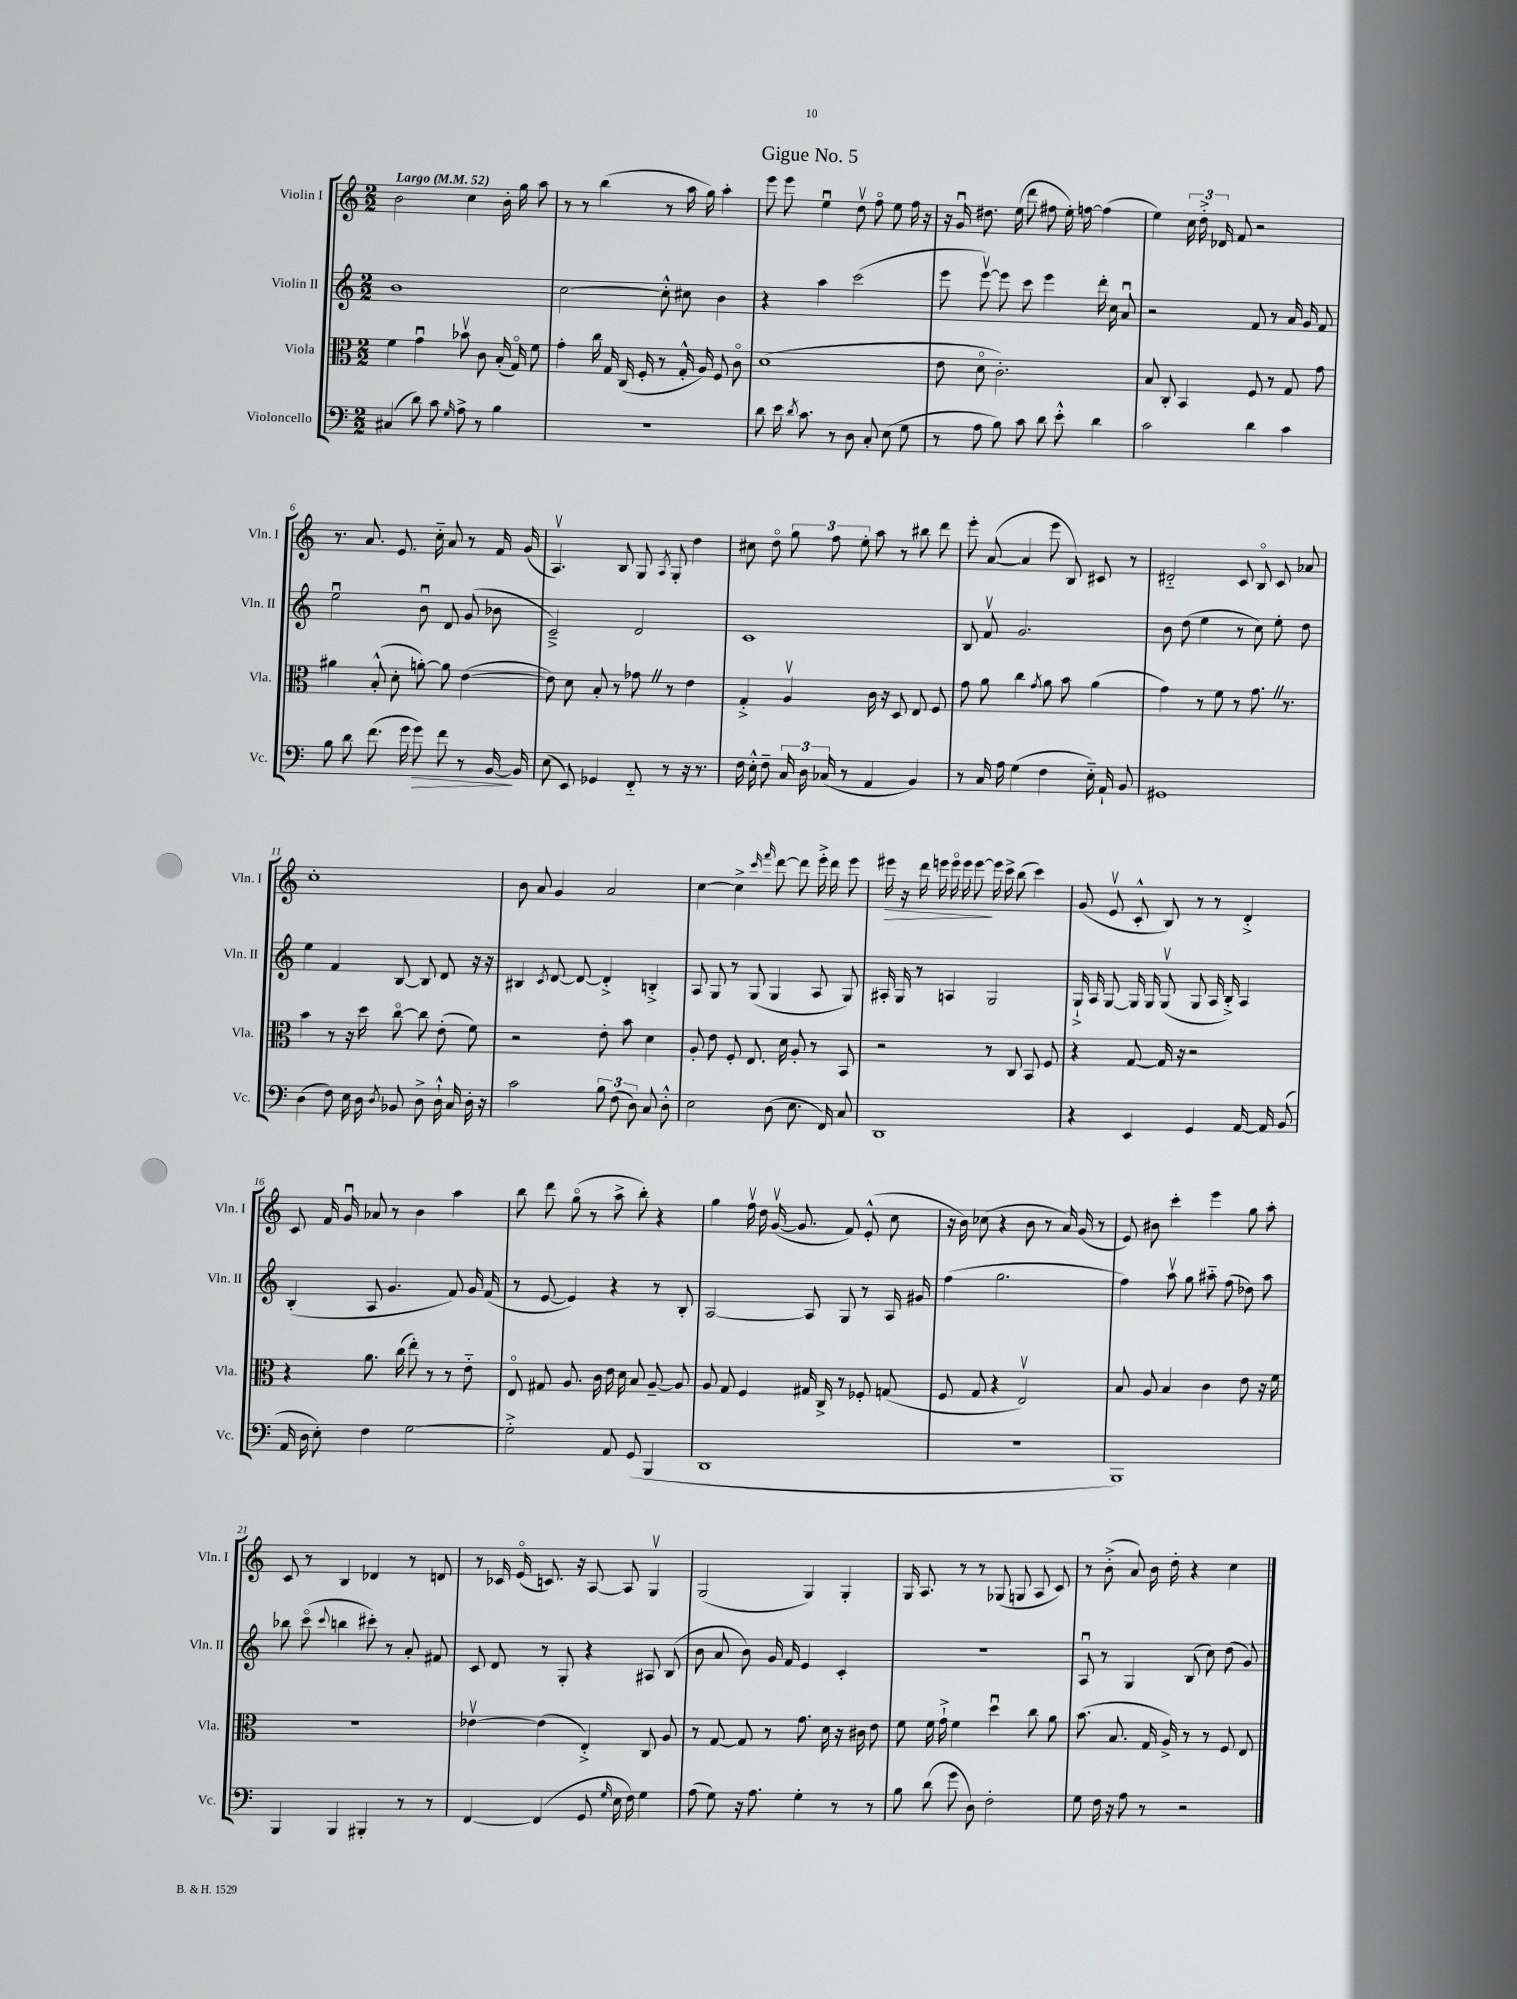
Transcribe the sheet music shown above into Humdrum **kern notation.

**kern	**kern	**kern	**kern
*staff4	*staff3	*staff2	*staff1
*clefF4	*clefC3	*clefG2	*clefG2
*k[]	*k[]	*k[]	*k[]
*M2/2	*M2/2	*M2/2	*M2/2
*MM52	*MM52	*MM52	*MM52
(4C#	4f	1b	2b
8d)	4gu	.	.
8c	.	.	.
16qqG	.	.	.
8A^	8b-v	.	4cc
8r	8c	.	.
4B	(16B'	.	16b'
.	16Go)	.	16gg
.	8f	.	8aa
=	=	=	=
1r	4g'	[2cc	8r
.	.	.	8r
.	16cc	.	(4bb
.	16G	.	.
.	(16C	.	.
.	16F'	.	.
.	8r	8cc'^^]	8r
.	16G'^^	8cc#	16aa
.	16A)	.	16gg)
.	8F	4b	4aa'
.	8co	.	.
=	=	=	=
8d	(1d	4r	8eee
16e	.	.	8eee
8qd	.	.	.
8.c	.	.	.
.	.	4aa	4eeu
8r	.	.	.
8D	.	(2ccc	8ddv
8C'	.	.	8ffo
(8E	.	.	8ee
8G	.	.	16ff
.	.	.	16r
=	=	=	=
8r	8e	8eee	16r
.	.	.	16gu
8A	8do	[8eeev)	8.dd#
8B)	2.c')	8eee]	.
.	.	.	(16ee
8c	.	8ccc	8ddd
8d	.	4eee	8ff#
8e'^^	.	.	16ee')
.	.	.	[16ff
4d	.	16ddd'	(4ff]
.	.	16cc	.
.	.	8au	.
=	=	=	=
2c	8B	2r	4ee)
.	8C'	.	.
.	4BB	.	24cc
.	.	.	24dd'^
.	.	.	24d-
.	.	.	8f
4d	8F	8f	2r
.	8r	8r	.
4c	8G	16a	.
.	.	16g	.
.	8g	8f	.
=	=	=	=
8B	4a#	2eeu	8.r
8d	.	.	.
.	.	.	8.a
(8.f	(8B'^^	.	.
.	8d'	.	8.e
16g	.	.	.
8g)	[8a')	8bu	.
.	.	.	16cc'~
8f	8a]	8d	8a
8r	([4e	(8g	8r
[16BB	.	8b-	16f
16BB]	.	.	(16g
=	=	=	=
(8E	8e])	2c~^)	4.Av)
8EE)	8d	.	.
4GG-	8B'	.	.
.	8r	.	8B
8FF'~	8g-	2d	8G
.	.	.	8qA
8r	8r	.	8G'
16r	4e	.	4dd
8.r	.	.	.
=	=	=	=
16F	4G'^	1c	8cc#
16E'^^	.	.	.
8F~	.	.	8ddo
24C	4Av	.	12gg
24D	.	.	.
(24C-	.	.	12ff
8r	.	.	.
.	.	.	12ee'
4AA	16c	.	8aa
.	16r	.	.
.	8D	.	8r
4BB)	8E	.	8bb#
.	8F	.	8ddd
=	=	=	=
8r	8g	8B	8eee'
16C	8a	8fv	([8a
16A	.	.	.
(4G	4cc	2.g	4a]
.	8qg	.	.
4F	8a	.	8eee
.	8b	.	8B)
16E'~)	(4a	.	8c#
16AA`	.	.	.
8BB	.	.	8r
=	=	=	=
1GG#	4g)	8b	2d#'~
.	.	(8dd	.
.	8r	4ee	.
.	8f	.	.
.	8r	8r	8c
.	8.g	8cc)	8Bo
.	.	8ee'	8c
.	8.r	.	.
.	.	8dd	8a-
=	=	=	=
(4D	4b	4ee	1cc'
8F)	8r	4f	.
16E	16r	.	.
16D	16dd	.	.
8qD	.	.	.
8BB-	[8cco	[8B	.
8D^	8cc]	8B]	.
16D`^^	(8e'	8d	.
16C	.	.	.
16D'	8f)	16r	.
16r	.	16r	.
=	=	=	=
2c	2r	4B#	8b
.	.	.	8a
.	.	8qc	.
.	.	[8d	4g
.	.	8d_	.
12B	8e'	4d'^]	2a
(12F	.	.	.
.	8b	.	.
12D)	.	.	.
8C	4d	4B'^	.
8D'^^	.	.	.
=	=	=	=
2E	8A'	8A	[4cc
.	8e	8G	.
.	8F'	8r	4cc^]
.	8.E	(8G	.
.	.	.	16qqccc
.	.	.	16qqfff
(8D	.	4G	[8ddd
.	16d	.	.
8.E	8A'	.	8ddd]
.	8r	8A	16eee'^
16FF)	.	.	16ddd
8C	8BB	8G)	8eee
=	=	=	=
1DD	2r	16A#'	16eee#
.	.	16G	16r
.	.	8r	16ddd
.	.	.	16eee
.	.	4A	16eeeo
.	.	.	16eee
.	.	.	[8eee
.	8r	2G	16eee]
.	.	.	16ccc^
.	8C	.	(8bb
.	8BB	.	4ccc)
.	8F	.	.
=	=	=	=
4r	4r	16G`^	(8g
.	.	16A	.
.	.	[8G	8ev
4EE	[8G	16G]	8c'^^
.	.	16G	.
.	16G]	(8Gv	8B)
.	16r	.	.
4GG	2r	8G	8r
.	.	16A	8r
.	.	16B'^)	.
[16AA	.	4A	4d'^
16AA]	.	.	.
(8BB	.	.	.
=	=	=	=
16AA	4r	(4B'	8c
16D	.	.	.
8E')	.	.	16f
.	.	.	16gu
4F	8.a	8A	8a-
.	.	4.g	8r
.	(16cc	.	.
[2G	8ee')	.	4b
.	8r	.	.
.	8r	8f)	4aa
.	8e'~	16g	.
.	.	(16f	.
=	=	=	=
2G'^]	8Eo	8r	8bb
.	8G#	[8e	8ddd
.	8.A	4e])	(8ggo
.	.	.	8r
.	16c	.	.
8AA	16e	4r	8aa^
.	16d	.	.
(8GG	8B	.	8bb')
4BBB	[8A~	8r	4r
.	8A]	8B'	.
=	=	=	=
1DD	8A	[2A	4gg
.	8G	.	.
.	4F	.	16ffv
.	.	.	16dd
.	.	.	([16gv
.	.	.	8.g]
.	16G#	8A]	.
.	16C^	.	.
.	8r	8G	8f)
.	8F-'	8r	(8e'^^
.	(8G	16A	8cc
.	.	16g#	.
=	=	=	=
1r	8F	(4ff	16r
.	.	.	16b)
.	8G	.	(8cc-
.	4r	2.gg	4r
.	2Ev)	.	8b
.	.	.	8r
.	.	.	16a)
.	.	.	(16g
.	.	.	8r
=	=	=	=
1BBB)	8B	4ff)	8e)
.	8A	.	8b#
.	4B	8aav	4ccc'
.	.	8gg	.
.	4c	8aa#'~	4eee
.	.	(8ff	.
.	8e	8dd-)	8gg
.	16r	8aa#	8aa'
.	16f	.	.
=	=	=	=
4BBB	1r	8bb-	8c
.	.	(8ccco	8r
.	.	8qqccc	.
4BBB	.	4bb	4B
4BBB#'	.	8ccc#')	4d-
.	.	8r	.
8r	.	8a'	8r
8r	.	8f#	8d
=	=	=	=
[4FF	[4e-v	8c	8r
.	.	8d	16c-
.	.	.	(16eo
(4FF]	(4e-]	8r	8.c)
.	.	8G'	.
.	.	.	16r
8GG	4E'^)	4r	[8A
16qqG	.	.	.
16E	.	.	8A]
16F)	.	.	.
4G	8C	8A#	4Gv
.	8A	(8B	.
=	=	=	=
(8A	8r	8b	(2G
8G)	[8G	8a	.
16r	8G]	8b)	.
8.A	.	.	.
.	8r	16g	.
.	.	16f	.
4G'	8.g	4e	4G)
.	16d	.	.
8r	16r	4c'	4G'
.	16c#	.	.
8r	8e	.	.
=	=	=	=
8B	8f	1r	16G
.	.	.	8.A
(8d	16f	.	.
.	16g`^	.	.
8g	4f	.	8r
8D)	.	.	8r
2F'	4ddu	.	(8G-
.	.	.	8G
.	8cc	.	8A
.	8a	.	8c)
=	=	=	=
8G	(8.b	8Au	8r
16F	.	8r	(8b'^
16r	8.B	.	.
8A	.	4G	8a)
8r	16G	.	16b
.	16A^)	.	16dd'
2r	8r	(8B	4r
.	8r	8cc)	.
.	8F	(8dd	4cc
.	8E	8g)	.
==	==	==	==
*-	*-	*-	*-
